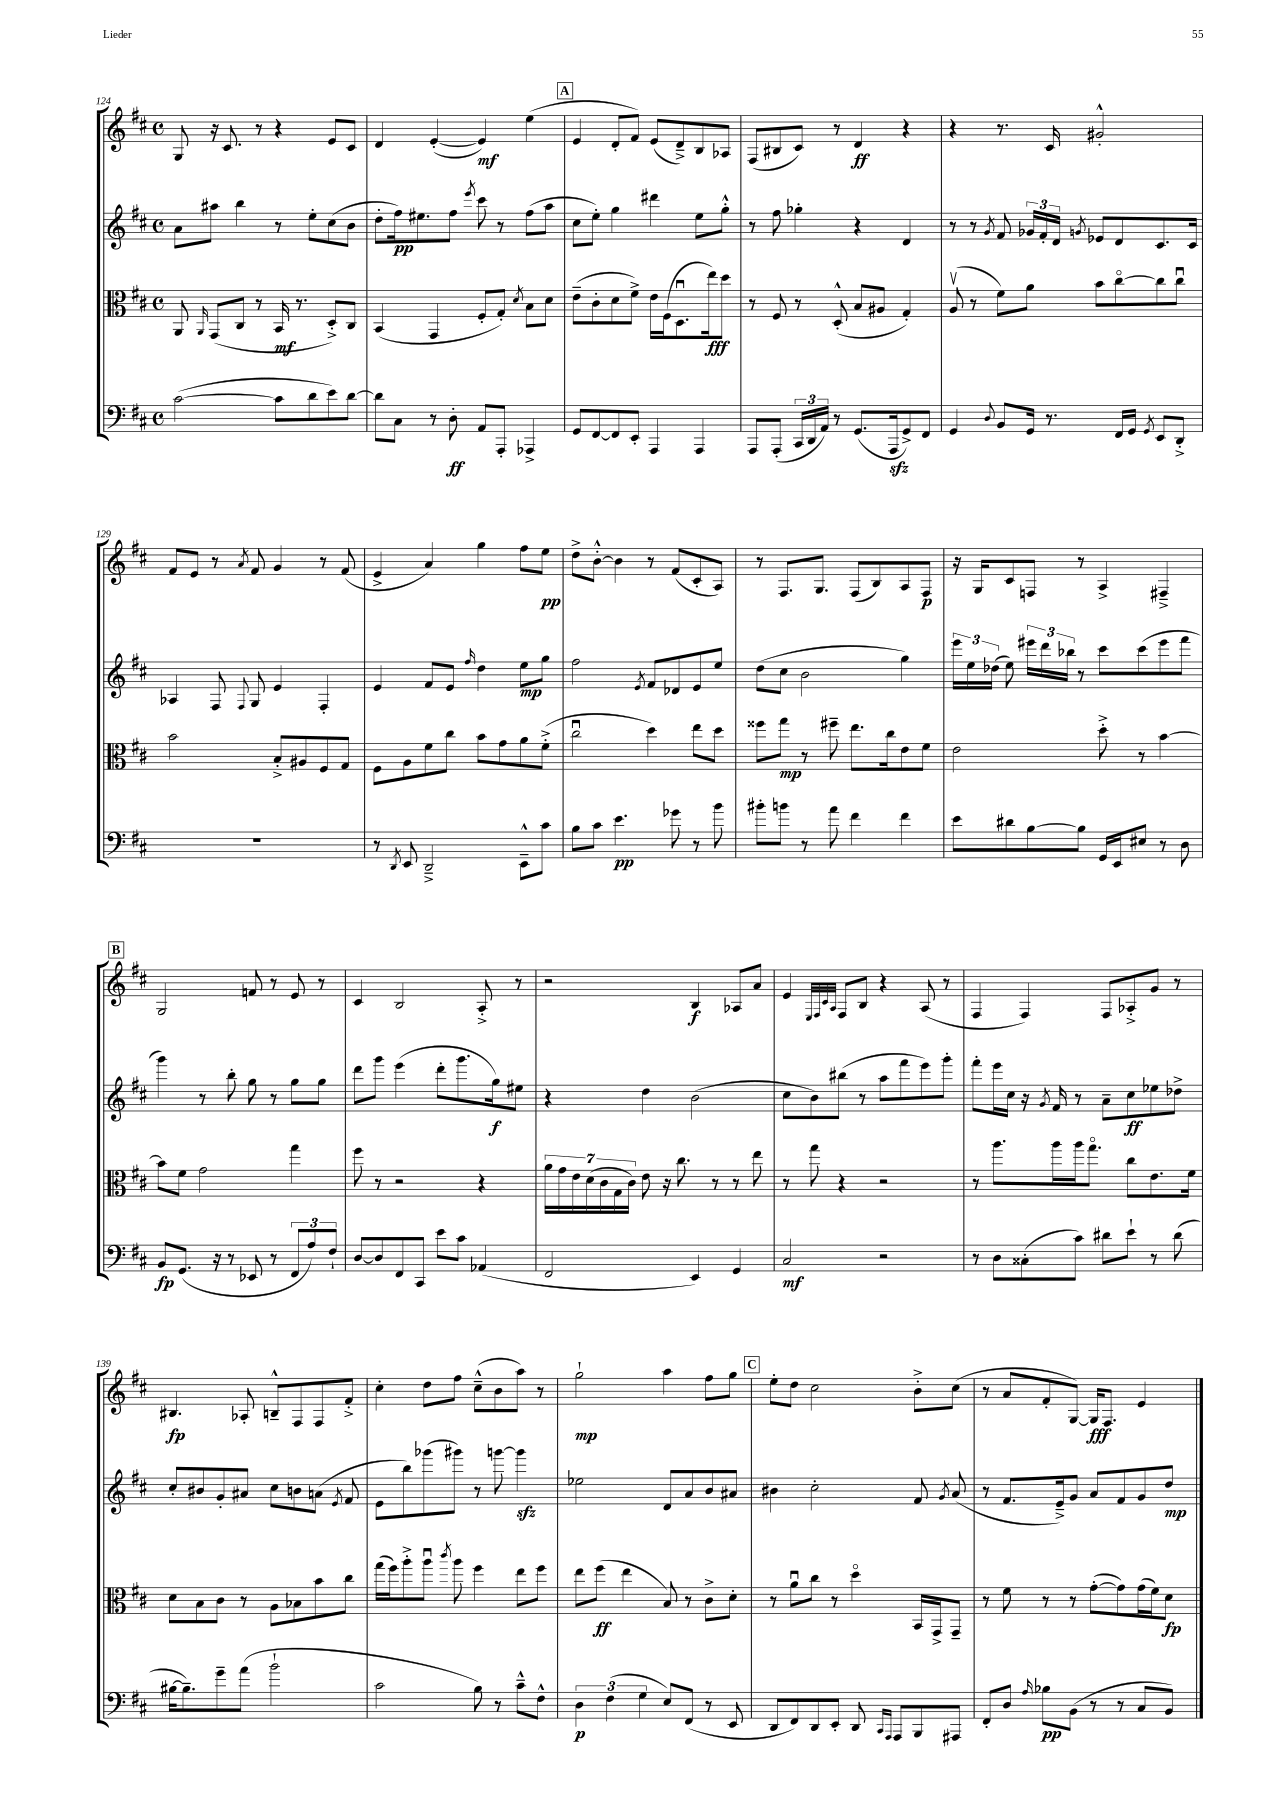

**kern	**kern	**kern	**kern
*staff4	*staff3	*staff2	*staff1
*clefF4	*clefC3	*clefG2	*clefG2
*k[f#c#]	*k[f#c#]	*k[f#c#]	*k[f#c#]
*M4/4	*M4/4	*M4/4	*M4/4
*met(c)	*met(c)	*met(c)	*met(c)
([2c#	8AA	8a	8G
.	16qqAA	.	.
.	(8GG	8aa#	16r
.	.	.	8.c#
.	8C#	4bb	.
.	8r	.	8r
8c#]	16BB	8r	4r
.	8.r	.	.
8d	.	8ee'	.
8e)	8D'^)	(8cc#	8e
[8d	8C#	8b	8c#
=	=	=	=
8d]	(4BB	8dd'	4d
8C#	.	16ff#)	.
.	.	8.ee#	.
8r	4GG	.	([4e'
8D'	.	8ff#	.
.	.	8qeee	.
8AA	8F#'	8ccc#	4e])
8AAA'	8G')	8r	.
.	8qd	.	.
4AAA-^	8B	(8ff#	(4ee
.	8d	8aa	.
=	=	=	=
8GG	(8e~	8cc#	4e
[8FF#	8c#'	8ee')	.
8FF#]	8d	4gg	8d'
8EE'	8f#^)	.	8f#)
4AAA	16e	4ddd#	(8e
.	(16F#	.	.
.	8.Du	.	8d~^)
4AAA	.	8ee	8B
.	16ee)	.	.
.	8dd	8gg'^^	8A-
=	=	=	=
8AAA	8r	8r	(8F#
(8AAA'	8F#	8ff#	8B#
24CC#	8r	4gg-'	8c#)
24DD	.	.	.
24AA)	.	.	.
8r	(8D'^^	.	8r
(8.GG	8B	4r	4d
.	8A#	.	.
16AAA	.	.	.
8GG^)	4G')	4d	4r
8FF#	.	.	.
=	=	=	=
4GG	(8Av	8r	4r
.	8r	8r	.
8qqD	.	8qg	.
8BB	8f#)	8f#	8.r
16GG	8a	24g-	.
.	.	24f#'	.
8.r	.	.	16c#
.	.	24d	.
.	.	8qg	.
.	8b	8e-	2g#'^^
16FF#	[8cc#o	8d	.
16GG	.	.	.
8qGG	.	.	.
8EE	8cc#]	8.c#	.
8DD'^	8cc#u	.	.
.	.	16c#	.
=	=	=	=
1r	2b	4A-	8f#
.	.	.	8e
.	.	8F#	8r
.	.	8qqF#	8qa
.	.	8G	8f#
.	8B'^	4e	4g
.	8A#	.	.
.	8F#	4F#'	8r
.	8G	.	(8f#
=	=	=	=
8r	8F#	4e	4e^
8qDD	.	.	.
8EE	8A	.	.
2DD~^	8f#	8f#	4a)
.	8cc#	8e	.
.	.	16qqff#	.
.	8b	4dd	4gg
.	8g	.	.
8EE~^^	8a	8ee	8ff#
8c#	(8f#'^	8gg	8ee
=	=	=	=
8B	2cc#u	2ff#	8dd^
8c#	.	.	[8b'^^
4.e	.	.	4b]
.	.	8qe	.
.	4dd)	8f#	8r
8g-	.	8d-	(8f#
8r	8ee	8e	8c#'
8b	8dd	8ee	8A)
=	=	=	=
8b#'	8ff##	(8dd	8r
8b	8gg	8cc#	8.F#
8r	8r	2b	.
.	.	.	8.G
8a	8ff#~	.	.
4f#	8.ee	.	(8F#
.	.	.	8B)
.	16cc#	.	.
4f#	8e	4gg)	8A
.	8f#	.	8F#
=	=	=	=
8e	2e	24eee	16r
.	.	24ee	.
.	.	.	16G
.	.	(24dd-	.
8d#	.	8ee)	8c#
[8B	.	24eee#	8F
.	.	24ddd	.
.	.	24bb-	.
8B]	.	8r	8r
16GG	8dd'^	8ccc#	4A^
16EE	.	.	.
8E#	8r	(8ccc#	.
8r	[4b	8eee#	4F#~^
8D	.	8fff#	.
=	=	=	=
8BB	8b]	4ggg)	2G
(8.GG	8f#	.	.
.	2g	8r	.
16r	.	.	.
8r	.	8bb'	.
8EE-	.	8gg	8f
8r	.	8r	8r
12FF#	4gg	8gg	8e
12A)	.	.	.
.	.	8gg	8r
12F#`	.	.	.
=	=	=	=
[8D	8ff#	8ddd	4c#
8D]	8r	8ggg	.
8FF#	2r	(4eee	2B
8CC#	.	.	.
8e	.	8ddd'	.
8c#	.	8.ggg	.
(4AA-	4r	.	8A'^
.	.	16gg)	.
.	.	8ee#	8r
=	=	=	=
2FF#	28a	4r	2r
.	28g	.	.
.	28e	.	.
.	(28d	.	.
.	28c#	.	.
.	28G	.	.
.	28c#)	.	.
.	8e	4dd	.
.	16r	.	.
.	8.cc#	.	.
4EE)	.	(2b	4B
.	8r	.	.
4GG	8r	.	8A-
.	8ee	.	8a
=	=	=	=
2C#	8r	8cc#	4e
.	8gg	8b)	.
.	.	.	32qqE
.	.	.	32qqF#
.	.	.	32qqc#
.	.	.	32qqA
.	4r	(8bb#	8F#
.	.	8r	8B
2r	2r	8aa	4r
.	.	8fff#	.
.	.	8eee)	(8A
.	.	8ggg'	8r
=	=	=	=
8r	8r	8fff#'	4F#
8D	8.aa	16eee	.
.	.	16cc#	.
(8C##'	.	16r	4F#)
.	.	8qg	.
.	16aa	16f#	.
8c#)	16aa	8r	.
.	8.ggo	.	.
8d#	.	8a~	8F#
8e`	8cc#	8cc#	8A-'^
8r	8.e	8ee-	8g
(8d#	.	8dd-^	8r
.	16f#	.	.
=	=	=	=
[16B#	8d	8cc#'	4.B#
8.B#~])	.	.	.
.	8B	8b#	.
8g~	8c#	8g'	.
(8a	8r	8a#	8A-'
2b`	8A	8cc#	8B~^^
.	8B-	8b	8F#
.	8b	(8a	8F#
.	.	8qe	.
.	8cc#	8f#	8f#'^
=	=	=	=
2c#	(16gg	8e	4cc#'
.	16ff#)	.	.
.	8aa'^	8bb)	.
.	8aau	(8ggg-	8dd
.	8qccc#	.	.
.	8aa	8ggg#)	8ff#
8B)	4ff#	8r	(8cc#~^^
8r	.	[8ggg	8b
8c#~^^	8ee	4ggg]	8aa)
8F#^^	8ff#	.	8r
=	=	=	=
6D	8ee	2ee-	2gg`
.	(8ff#	.	.
(6F#	.	.	.
.	4ee	.	.
6G	.	.	.
8E)	8B)	8d	4aa
(8FF#	8r	8a	.
8r	8c#^	8b	8ff#
8EE	8d'	8a#	8gg
=	=	=	=
8DD	8r	4b#	8ee'
8FF#)	8au	.	8dd
8DD	8cc#	2cc#'	2cc#
8EE'	8r	.	.
8DD	4ddo	.	.
16qqCC#	.	.	.
16qqAAA	.	.	.
8AAA	.	.	.
8BBB	16BB	8f#	8b'^
.	16GG^	.	.
.	.	8qg	.
8AAA#	8GG~	(8a	(8cc#
=	=	=	=
8FF#'	8r	8r	8r
8D	8f#	8.f#	8a
16qqA	.	.	.
8B-	8r	.	8f#'
.	.	16e~^)	.
(8BB	8r	8g	[8G)
8r	([8g'	8a	16G]
.	.	.	8.F#
8r	8g])	8f#	.
8C#	(16g	8g	4e
.	16f#)	.	.
8BB)	8d	8dd	.
==	==	==	==
*-	*-	*-	*-
